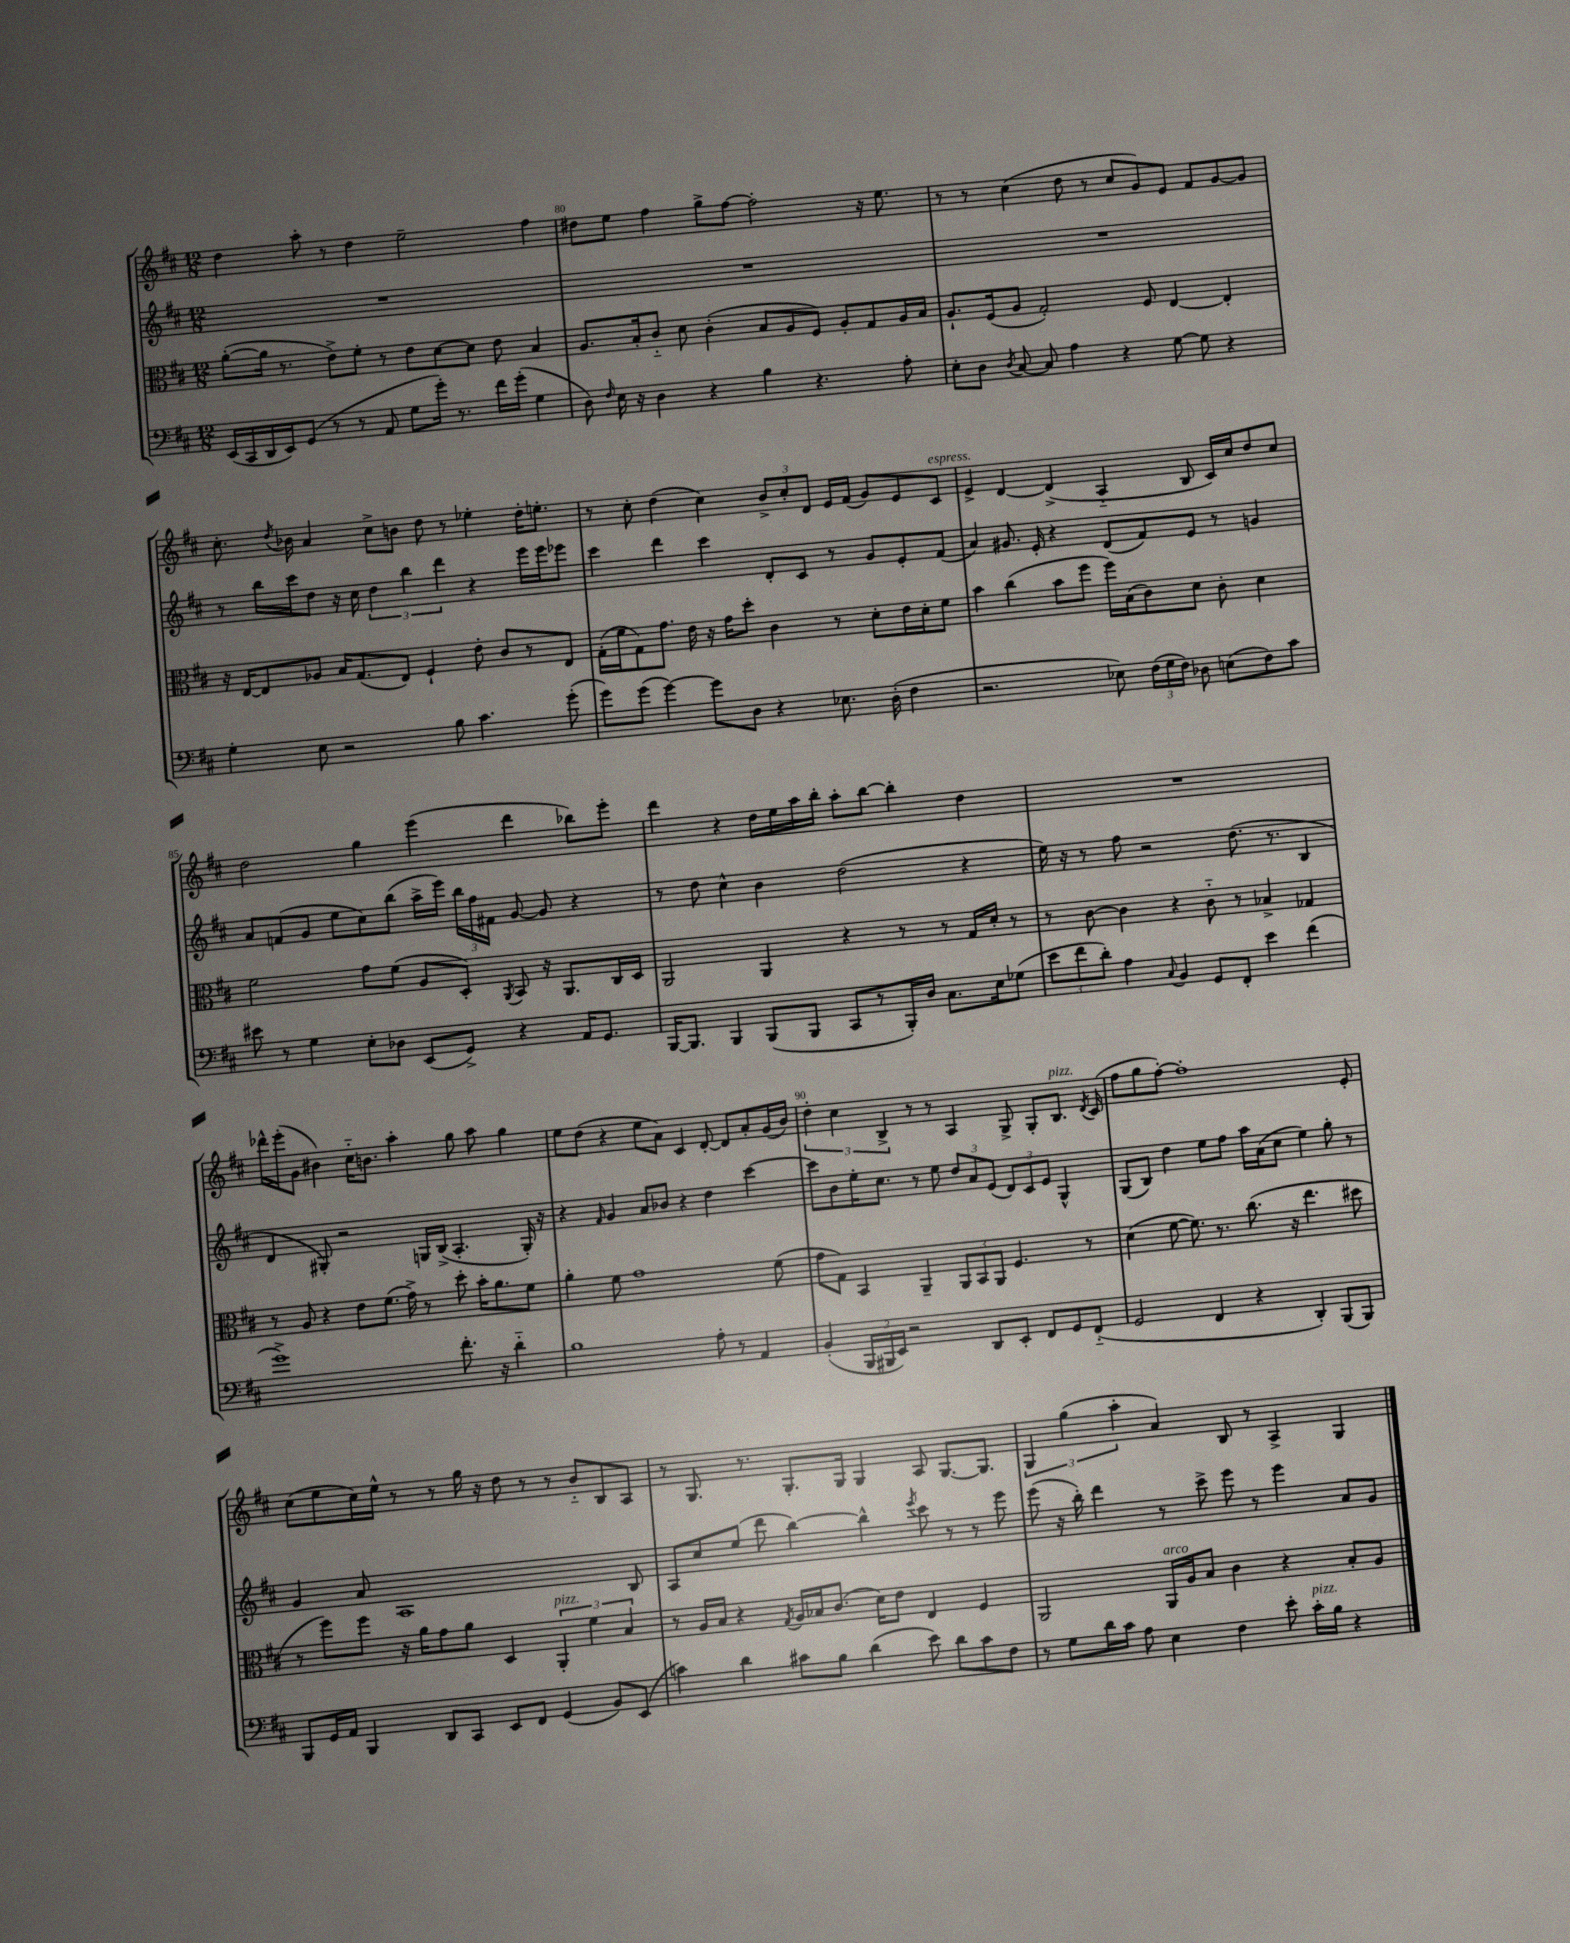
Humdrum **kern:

**kern	**kern	**kern	**kern
*staff4	*staff3	*staff2	*staff1
*clefF4	*clefC3	*clefG2	*clefG2
*k[f#c#]	*k[f#c#]	*k[f#c#]	*k[f#c#]
*M12/8	*M12/8	*M12/8	*M12/8
(16EE	([8a'	1.r	4dd
16CC#	.	.	.
16DD	16a]	.	.
16EE)	8.r	.	.
(8GG	.	.	8aa'
8r	8e^)	.	8r
8r	8f#'	.	4dd
8AA	8r	.	.
8G	8e	.	2ee~
16g')	[8d	.	.
8.r	.	.	.
.	8d]	.	.
16f#	8e	.	.
(16g'	.	.	.
4G	4B	.	4ff#
=	=	=	=
8D)	8.A	1.r	8dd#
16qqF#	.	.	.
16E	.	.	8ee
16r	16B'	.	.
4D	8c#'~	.	4ff#
.	8d	.	.
4r	(4c#'	.	8gg^
.	.	.	[8ff#
4B	8B	.	2ff#']
.	8A	.	.
4.r	8F#)	.	.
.	8A'	.	.
.	8G	.	16r
.	.	.	8.ee
8A'	16A	.	.
.	16B	.	.
=	=	=	=
8E'	8.A`	1.r	8r
8D	.	.	8r
.	(16F#	.	.
8qD	.	.	.
[8C#	8A	.	(4cc#
8C#]	2G')	.	.
4A	.	.	8dd
.	.	.	8r
4r	.	.	8cc#
.	8F#	.	8g)
[8G	[4E	.	8e
8G]	.	.	8f#
4r	4E']	.	[8g
.	.	.	8g]
=	=	=	=
4G'	16r	8r	8.cc#'
.	[16E	.	.
.	8E]	16bb	.
.	.	.	8qdd
.	.	16ccc#	16b-
8E	8A-	8dd	4a
2r	16B	16r	.
.	(8.G	16cc#	.
.	.	6dd	8cc#^
.	8E)	.	8b
.	.	6bb	.
.	4F#`	.	8dd
.	.	6ddd	.
8B	.	.	8r
4.c#	8e'	4r	4ee-'
.	8c#	.	.
.	8r	16eee	16dd'
.	.	16eee	8.ee'
(8g'	8E	8eee-	.
=	=	=	=
8g)	(16G'	4ccc#	8r
.	16f#	.	.
(8g	8G)	.	8cc#'
[4g)	8.g	4ddd	(4dd
.	16e	.	.
8g]	16r	4ccc#	4cc#)
.	16g	.	.
8D	8dd'	.	.
4r	4c#	8d'	12b^
.	.	.	12cc#'
.	.	8c#	.
.	.	.	12d
8.E-	8r	8r	16e
.	.	.	(16f#
.	8d'	8g	8g)
(16D'	.	.	.
4F#	16e	8e'	8e
.	16d'	.	.
.	8f#	(8f#	8c#
=	=	=	=
2.r	4b	4a)	4e^
.	(4cc#	8.g#	[4d
.	.	16e'	.
.	8b	4r	(4d^]
.	8ff#	.	.
8E-)	16ff#)	(8d	4A'~
.	(16B	.	.
(24F#	8c#)	8f#)	.
24G	.	.	.
24F#)	.	.	.
8D-	8d	8e	8B
(8E	8c#'	8r	16c#)
.	.	.	16cc#
8F#)	4d	4g	8dd
8c#	.	.	8cc#
=	=	=	=
8e#	2f#	8a	2dd
8r	.	(8f	.
4G	.	8g	.
.	.	8ee	.
8E'	8g	8cc#)	4gg
8D-	(8f#	(8bb	.
(8EE	8A	16aa^	(4eee
.	.	16eee)	.
8GG^)	8D')	24bb	.
.	.	24ff#	.
.	.	24f#	.
.	8qAA	.	.
4r	8BB	[8g	4ddd
.	16r	8g]	.
.	8.AA	.	.
16AA	.	4r	8bb-)
8.GG	.	.	.
.	16C#	.	8eee'
.	16D	.	.
=	=	=	=
[16BBB	2AA	8r	4ddd
8.BBB]	.	.	.
.	.	8dd	.
4BBB	.	4cc#^^	4r
(8BBB	4AA	4b	16dd
.	.	.	16ee
8BBB	.	.	16aa
.	.	.	16bb'
8CC#	4r	(2dd	8aa'
8r	.	.	[8bb
16BBB')	8r	.	4bb']
16D	.	.	.
8.C#	8r	.	.
.	16G	4r	4dd
16E	16d'	.	.
(8G-	8r	.	.
=	=	=	=
12e	8r	16ee)	1.r
.	.	16r	.
12f#	.	.	.
.	[8c#	8r	.
12d')	.	.	.
4A	4c#]	8ff#	.
.	.	2r	.
8qqC#	.	.	.
4BB	4r	.	.
8GG	8c#'~	.	.
8FF#'	8r	(8.dd	.
4e	4B-^	.	.
.	.	8.r	.
(4f#	4G-	4B	.
=	=	=	=
1g^)	8r	4d	16ddd-^^
.	.	.	(16eee'
.	8A	.	8g
.	4r	8G#')	4b#)
.	.	2r	.
.	8e	.	16cc#'~
.	.	.	8.b
.	(8.f#	.	.
.	.	.	4aa'
.	16g^)	.	.
.	8r	16G	.
.	.	(16B^	.
8.f#'	8dd'	4.A'	8gg
.	16b'	.	8aa
16r	8.a	.	.
4d'~	.	.	4gg
.	8f#	16G')	.
.	.	16r	.
=	=	=	=
1B	4a'	4r	8ee
.	.	.	(8dd
.	.	16qqf#	.
.	8f#	4g	4r
.	1g	.	.
.	.	8a	8ee
.	.	8b-	8a)
.	.	4r	4c#
8A'	.	4dd	[8d'
8r	.	.	8d]
4AA	.	[4ccc#	8a'
.	(8f#	.	(16g
.	.	.	16b)
=	=	=	=
(4BB'	8g	8ccc#]	6dd'
.	8G)	8b	.
.	.	.	6cc#
24BBB	4BB	16ee'	.
24BBB#	.	.	.
.	.	8.cc#	.
24EE)	.	.	6B^
2r	.	.	.
.	4AA~	8r	8r
.	.	8ee	8r
.	12AA	12dd	4A
.	12BB	12a	.
8DD	.	.	.
.	12AA	(12e	.
8EE'	4.F#	12d)	8G^
.	.	12c#	.
8FF#	.	.	8G'
.	.	12e	.
8GG	.	4G^^	8.B
(8FF#'~	8r	.	.
.	.	.	8qd
.	.	.	(16c#
=	=	=	=
2GG	(4d	(8G	8ff#
.	.	8B)	8gg
.	[8f#	4dd	[8ff#')
.	8.f#])	.	1ff#']
4FF#	.	8ee	.
.	8.r	.	.
.	.	8ff#	.
4r	(8.cc#	16aa	.
.	.	(16a	.
.	.	8cc#	.
.	16r	.	.
4DD')	4.ee	4ee)	.
(8BBB	.	8gg'	.
8BBB)	8dd#	8r	8e'
=	=	=	=
8BBB	8r	4g	(8cc#
16GG	8ff#)	.	8ee
16AA	.	.	.
4BBB	8ff#	8a	16cc#)
.	.	.	16ee^^
.	16r	1A	8r
.	16a	.	.
8DD	8g	.	8r
8CC#	8a	.	16gg
.	.	.	16r
8EE	4D	.	8dd
8FF#	.	.	8r
(4GG	6AA'	.	8r
.	.	.	8b'~
.	6f#	.	.
8BB)	.	.	8B
.	6B	.	.
(8EE	.	8B	8A
=	=	=	=
4c)	8r	8A	8r
.	16A	8cc#	8.G
.	16B	.	.
4d	4r	(8ee	.
.	.	.	8.r
.	.	8ddd	.
.	8qG	.	.
8c#	16A	[4bb)	8.G'
.	16B-	.	.
8B	(8.c#	.	.
.	.	.	16G
(4d	.	4bb^^]	4G
.	16d)	.	.
.	8e	.	.
.	.	8qeee	.
8e)	4E	8ccc#	8A
8d	.	8r	[8.G
8c#	4F#	8r	.
.	.	.	8.G]
8F#	.	8eee	.
=	=	=	=
8r	2AA	(8eee	6G
8G	.	16r	.
.	.	.	(6gg
.	.	16bb')	.
16d	.	4ddd	.
16c#	.	.	.
.	.	.	6aa'
8A	.	.	.
4E	16AA	8r	4a)
.	16A	.	.
.	8B	8ccc#^	.
4F#	4c#	8eee	8B
.	.	8r	8r
8e'	4r	4eee	4A^
16c#'	.	.	.
16B	.	.	.
4r	8B'	8a	4G
.	8A	8g	.
==	==	==	==
*-	*-	*-	*-
